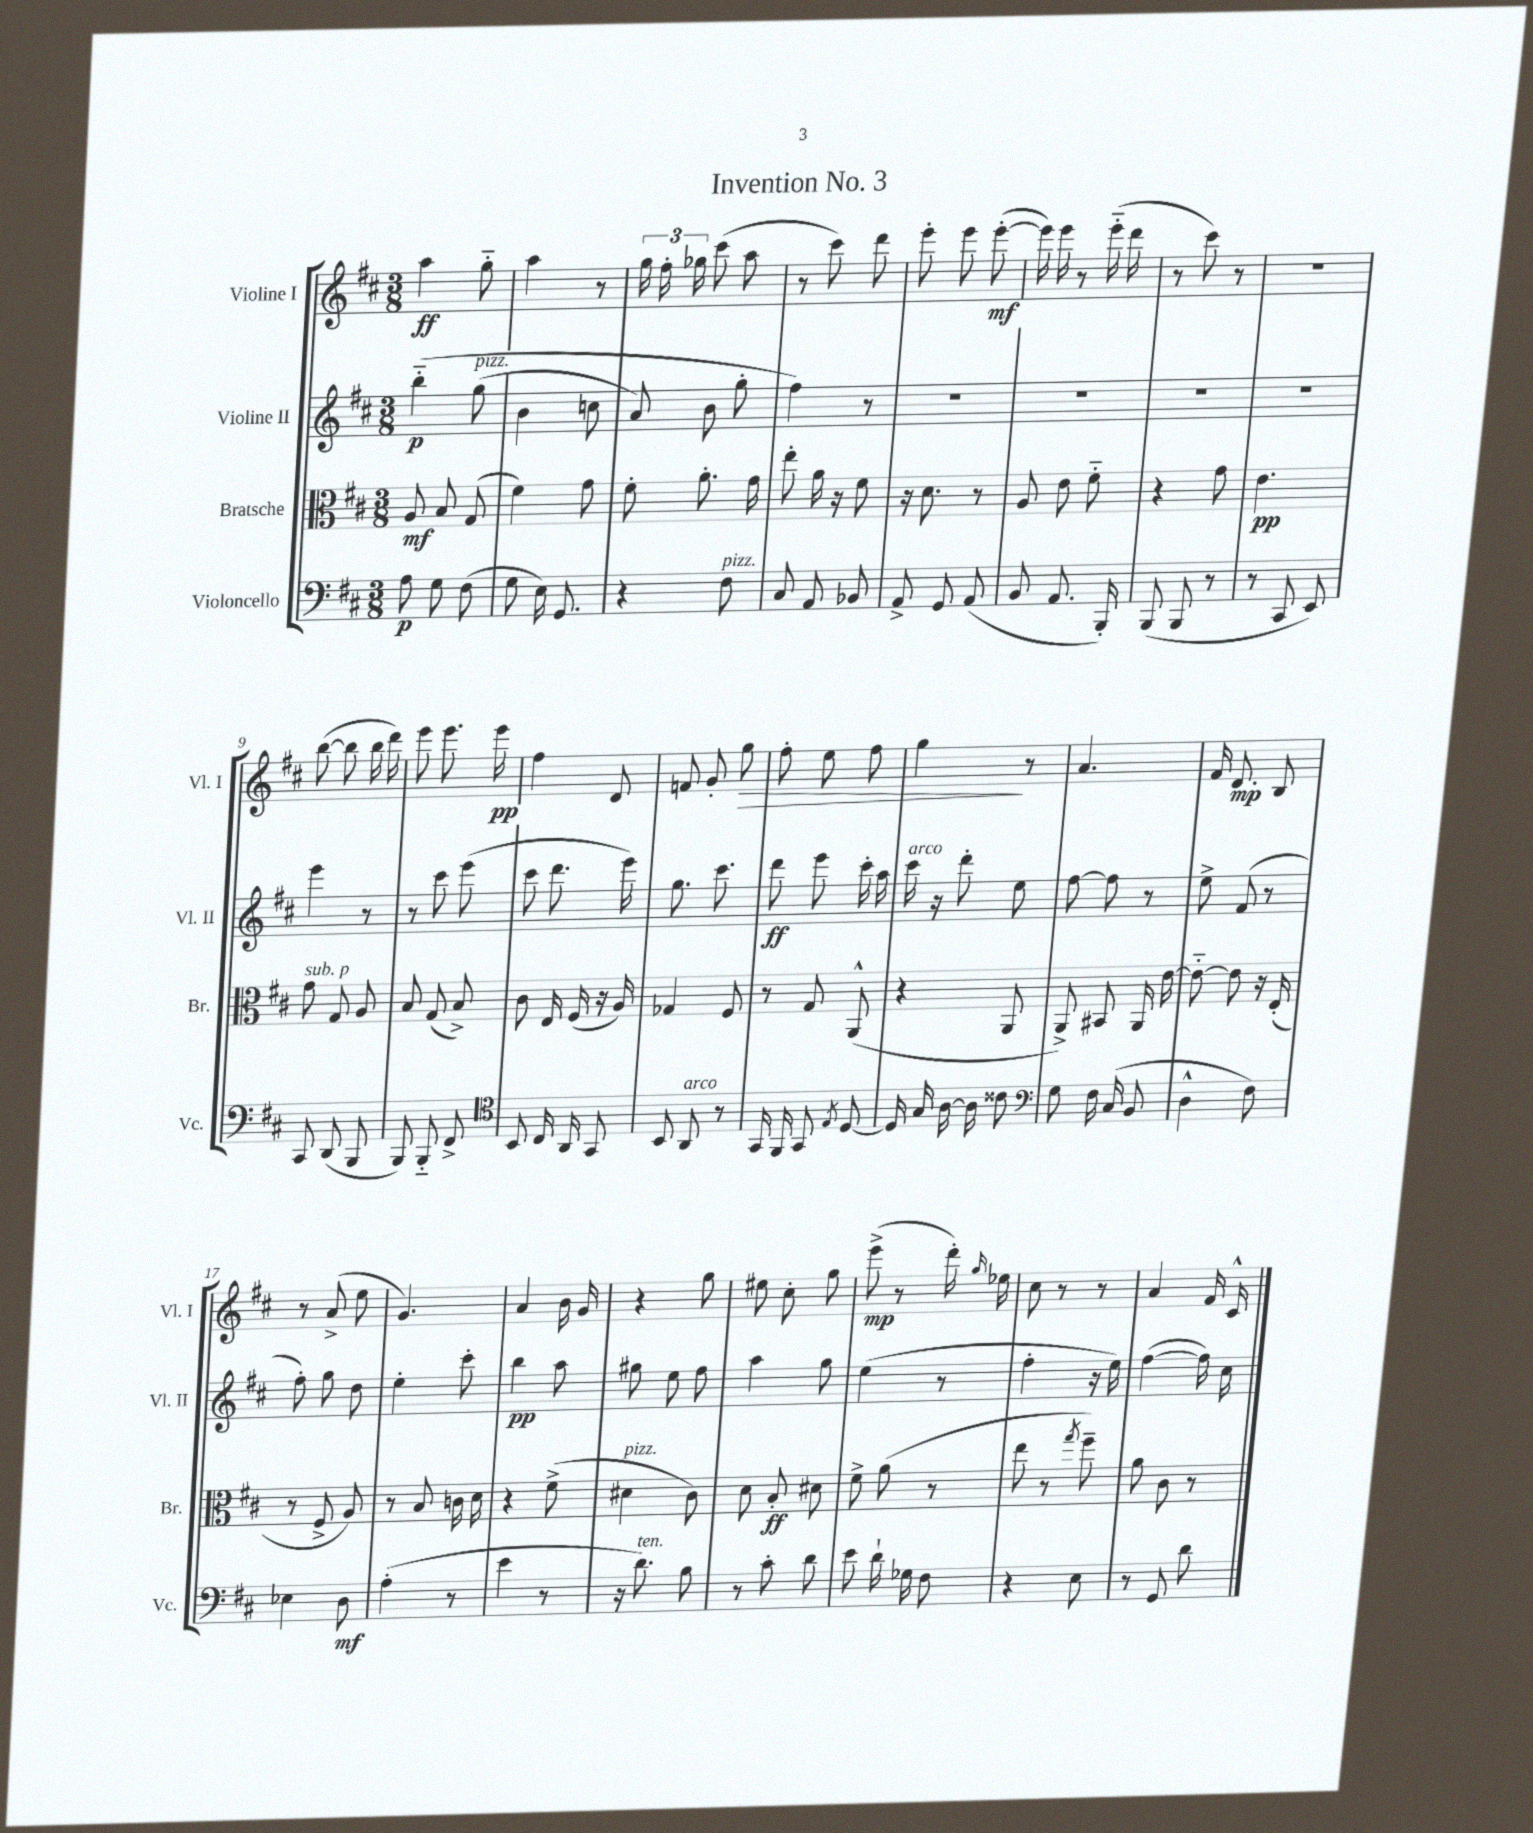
\header { title = "Invention No. 3" }
<<
\new StaffGroup <<
\new Staff = "s0" \with { instrumentName = "Violine I" shortInstrumentName = "Vl. I" } {
    \clef treble \key d \major \numericTimeSignature \time 3/8
    \autoBeamOff a''4\ff g''8-_ |
    a''4 r8 |
    \tuplet 3/2 { g''16 fis''16-. ges''16 } cis'''8( a''8 |
    r8 cis'''8) d'''8 |
    e'''8-. e'''8 e'''8~-.\mf( |
    e'''16) e'''16 r8 e'''16-_( d'''16 |
    r8 cis'''8) r8 |
    R4. |
    b''8~( b''8 b''16 d'''16) |
    e'''8 e'''8. e'''16\pp |
    fis''4 d'8 |
    f'8 g'8-. g''8\> |
    fis''8-. e''8 fis''8 |
    g''4\! r8 |
    a'4. |
    fis'16 d'8.\mp b8 |
    r8 a'8->( e''8 |
    g'4.) |
    a'4 b'16 g'16 |
    r4 g''8 |
    eis''8 cis''8-. g''8 |
    e'''8->\mp( r8 d'''16-.) \grace { g''16 } ees''16 |
    cis''8 r8 r8 |
    a'4 fis'16 cis'16-^ \bar "|." |
}
\new Staff = "s1" \with { instrumentName = "Violine II" shortInstrumentName = "Vl. II" } {
    \clef treble \key d \major \numericTimeSignature \time 3/8
    \autoBeamOff b''4-_\p\( g''8^\markup { \italic "pizz." }( |
    b'4 c''8 |
    a'8) b'8 g''8-. |
    fis''4\) r8 |
    R4. |
    R4. |
    R4. |
    R4. |
    e'''4 r8 |
    r8 cis'''8 e'''8( |
    cis'''8 d'''8. e'''16) |
    g''8. cis'''8. |
    d'''8\ff e'''8 cis'''16-. a''16 |
    cis'''16^\markup { \italic "arco" } r16 d'''8-. e''8 |
    fis''8~ fis''8 r8 |
    e''8-> fis'8( r8 |
    fis''8-.) g''8 d''8 |
    e''4-. cis'''8-. |
    b''4\pp a''8 |
    gis''8 e''8 fis''8 |
    a''4 g''8 |
    e''4( r8 |
    fis''4-. r16 e''16) |
    fis''4~( fis''16) cis''16 \bar "|." |
}
\new Staff = "s2" \with { instrumentName = "Bratsche" shortInstrumentName = "Br." } {
    \clef alto \key d \major \numericTimeSignature \time 3/8
    \autoBeamOff a8\mf b8 g8( |
    fis'4) g'8 |
    fis'8-. a'8.-. g'16 |
    e''8-. a'16 r16 fis'8 |
    r16 d'8. r8 |
    a8 e'8 fis'8-_ |
    r4 g'8 |
    e'4.\pp |
    g'8^\markup { \italic "sub. p" } g8 a8 |
    b8 g8( b8->) |
    cis'8 e16 fis16( r16 a16) |
    ges4 fis8 |
    r8 g8 a,8-^( |
    r4 a,8 |
    a,8->) bis,8 a,16 e'16~ |
    e'8~-_ e'8 r16 e16-.( |
    r8 fis8-> a8) |
    r8 b8 c'16 d'16 |
    r4 fis'8->( |
    dis'4^\markup { \italic "pizz." } cis'8) |
    d'8 b8-.\ff dis'8 |
    fis'8-> a'8( r8 |
    e''8 r8 \acciaccatura { g''8 } fis''8--) |
    a'8 cis'8 r8 \bar "|." |
}
\new Staff = "s3" \with { instrumentName = "Violoncello" shortInstrumentName = "Vc." } {
    \clef bass \key d \major \numericTimeSignature \time 3/8
    \autoBeamOff a8\p g8 fis8( |
    g8 e16) g,8. |
    r4 fis8^\markup { \italic "pizz." } |
    cis8 a,8 bes,8 |
    a,8-> g,8 a,8( |
    b,8 a,8. b,,16-.) |
    b,,8( b,,8 r8 |
    r8 cis,8 e,8) |
    cis,8 d,8( b,,8 |
    b,,8) b,,8-_ fis,8-> |
    \clef tenor b,8 cis16 a,16 g,8 |
    b,8 a,8^\markup { \italic "arco" } r8 |
    g,16 fis,16 g,8 \acciaccatura { e8 } d8~ |
    d16 g16 a16~ a16 cisis'8 |
    \clef bass g8 fis16 cis16( b,8 |
    d4-^ fis8) |
    ees4 d8\mf |
    a4-.( r8 |
    e'4 r8 |
    r16 d'8.^\markup { \italic "ten." }) b8 |
    r8 cis'8-. d'8 |
    e'8 d'16-! ges16 fis8 |
    r4 e8 |
    r8 g,8 d'8 \bar "|." |
}
>>
>>
